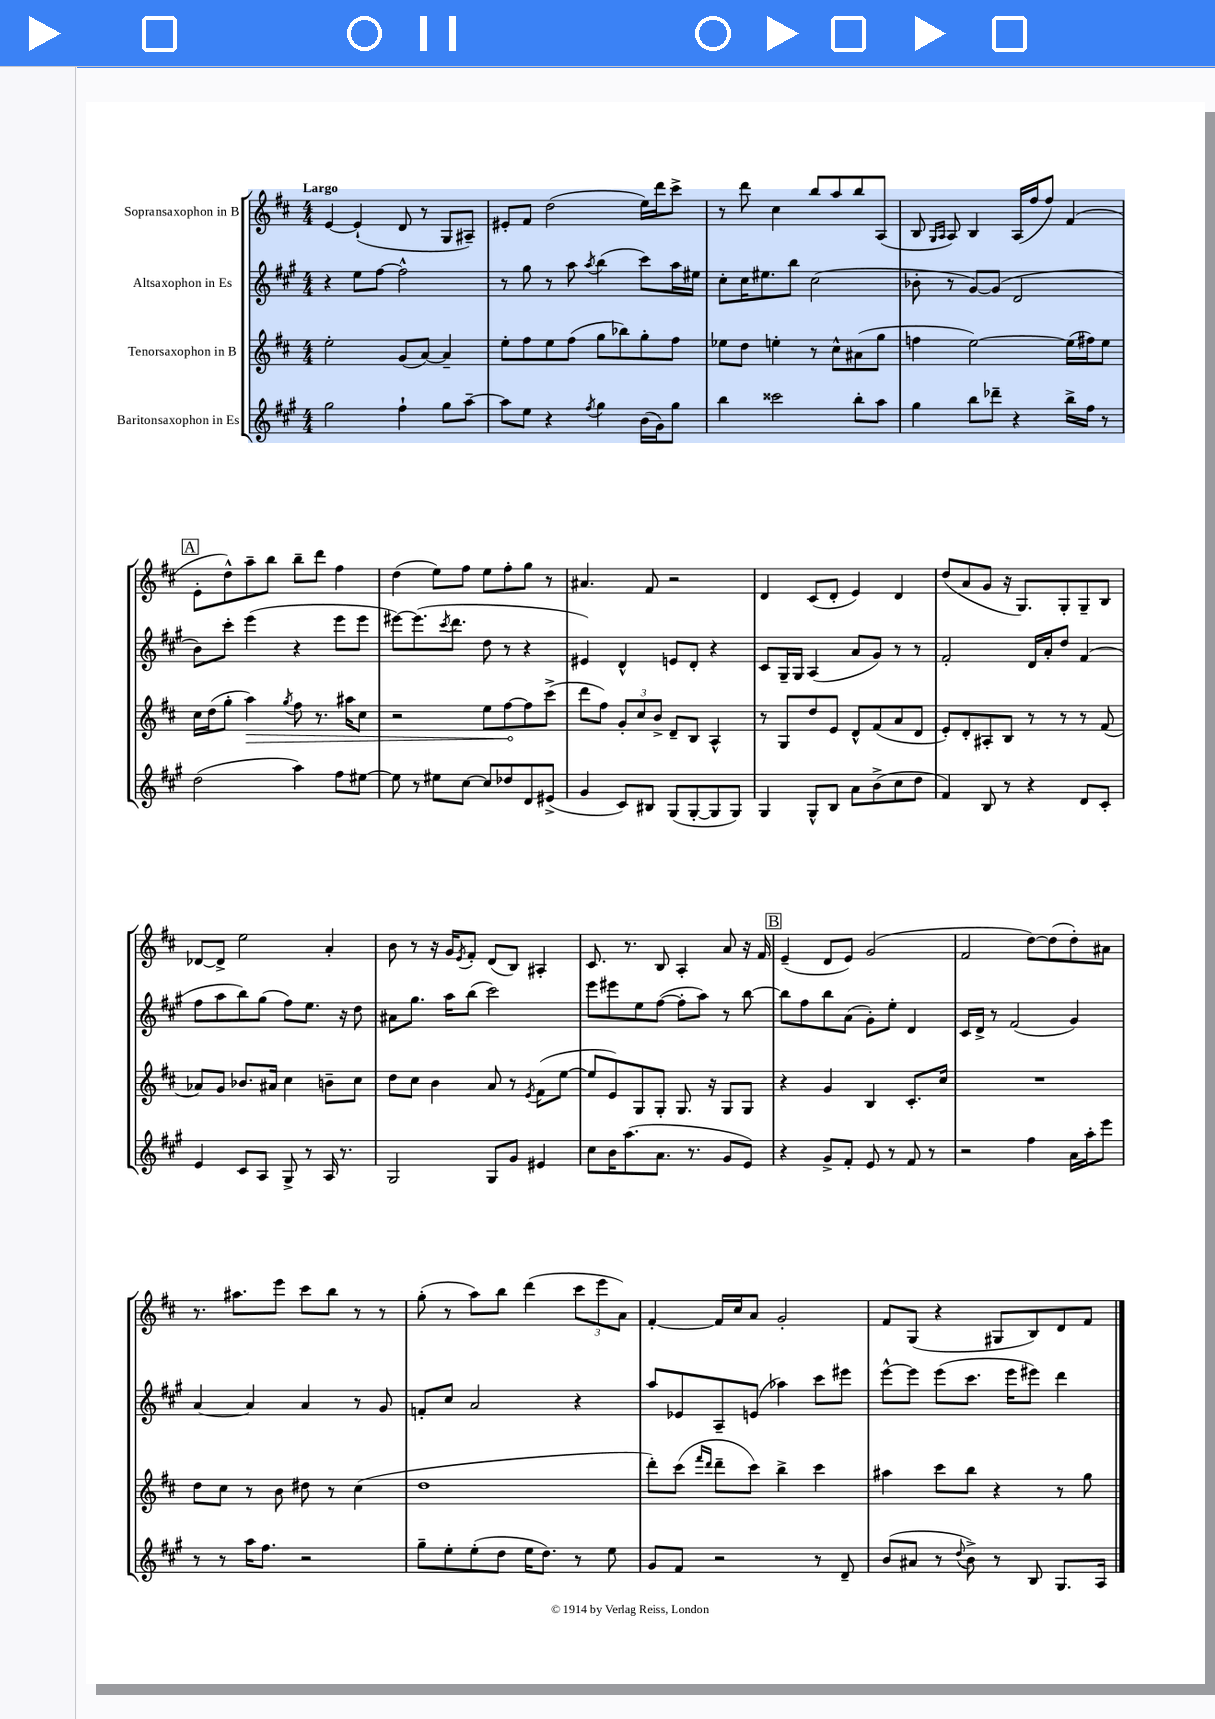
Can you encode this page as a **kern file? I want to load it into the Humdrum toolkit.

**kern	**kern	**kern	**kern
*staff4	*staff3	*staff2	*staff1
*clefG2	*clefG2	*clefG2	*clefG2
*k[f#c#g#]	*k[f#c#]	*k[f#c#g#]	*k[f#c#]
*M4/4	*M4/4	*M4/4	*M4/4
2gg#	2ee'	4r	[4e
.	.	8ee	(4e`]
.	.	[8ff#	.
4ff#`	(8g	2ff#^^]	8d
.	[8a)	.	8r
8gg#	4a~]	.	8G
[8aa~	.	.	8A#~)
=	=	=	=
8aa]	8ee'	8r	8e#'
8ee	8ff#	8gg#	8f#
4r	8ee	8r	(2dd
.	(8ff#	8aa	.
8qff#	.	8qaa	.
4gg#	8gg	(4bb	.
.	8bb-)	.	.
(16b	8gg'	8ccc#)	16ee)
16g#)	.	.	16ddd
8gg#	8ff#	16aa	8ccc#^
.	.	16ee#	.
=	=	=	=
4bb	8ee-	8cc#'	8r
.	8dd	16cc#	8ddd
.	.	8.ee#	.
2ccc##	4ee'	.	4cc#
.	.	8bb	.
.	8r	(2cc#	8bb
.	8cc#^^	.	8aa
8bb'	(8a#	.	8bb
8aa	8gg	.	(8A
=	=	=	=
4gg#	4ff	8b-'	8B
.	.	.	16qqG
.	.	.	16qqA
.	.	8r	8A)
8bb	[2ee)	[8g#)	4B
8ddd-~	.	(8g#]	.
4r	.	2d	(16A
.	.	.	16ff#
.	.	.	8ff#)
16bb^	(16ee]	.	(4f#
16ff#	16ff#)	.	.
8r	8ee	.	.
=	=	=	=
(2dd	16cc#	8b)	8e'
.	(16dd	.	.
.	8gg'	8ccc#'	8dd^^)
.	4aa)	(4eee	8aa~
.	.	.	8bb
.	8qgg	.	.
4aa)	8ff#	4r	8bb~
.	8.r	.	8ddd
8ff#	.	8eee	4ff#
.	16aa#	.	.
[8ee#	8cc#	8eee	.
=	=	=	=
8ee#]	2r	[8eee#)	(4dd
8r	.	(8.eee#]	.
8ee#	.	.	8ee)
.	.	8qccc#	.
.	.	8.ddd	.
[8cc#	.	.	8ff#
8cc#]	8ee	8dd	8ee
8dd-	[8ff#	8r	8ff#'
8d	8ff#]	4r	8gg
(8e#^	(8ccc#^	.	8r
=	=	=	=
4g#	8ddd	4e#)	4.a#
.	8ff#)	.	.
8c#)	12g'	4d^^	.
.	12cc#	.	.
8B#	.	.	8f#
.	12b^	.	.
(8G#	8d~	8e	2r
[8G#'	8B	8d'	.
8G#]	4A^^	4r	.
8G#)	.	.	.
=	=	=	=
4G#	8r	8c#	4d
.	8G	16G#~	.
.	.	16G#	.
8G#^^	8dd	(4A	(8c#
8B	8e	.	8d'
8a	8d^^	8a	4e)
(8b^	(8f#	8g#)	.
8cc#	8a	8r	4d
8dd	8d	8r	.
=	=	=	=
4f#)	8e')	2f#'	(8dd
.	8d'	.	8a
8B	8A#'	.	8g
8r	8B	.	16r
.	.	.	8.G)
4r	8r	16d	.
.	.	16a'	.
.	8r	8dd	8G'
8d	8r	(4f#	8G~
8c#'	(8f#	.	8B
=	=	=	=
4e	8a-)	8ff#	[8d-
.	8g	8aa	8d-^]
8c#	8.b-	8bb)	2ee
8A	.	(8gg#	.
.	16a#	.	.
8G#^	4cc#	8ff#)	.
8r	.	8.ee	.
16A	8b~	.	4a'
8.r	.	16r	.
.	8cc#	8dd	.
=	=	=	=
2G#	8dd	8a#	8b
.	8cc#	8.gg#	8r
.	4b	.	16r
.	.	16aa	16g
.	.	.	8qe
.	.	(8bb	8f#'
8G#	8a	2ccc#)	(8d
8g#	8r	.	8B)
.	8qe	.	.
4e#	(8f#	.	4A#'
.	[8ee	.	.
=	=	=	=
8cc#	8ee]	8eee	8.c#
16b	8e)	8eee#	.
(8.aa	.	.	8.r
.	8G	8ee	.
8.a	8G'	([8ff#	8B
.	8.G	8ff#']	4A'
8.r	.	.	.
.	.	8aa)	.
.	16r	.	.
8g#	8G	8r	8a
8e)	8G	[8bb	16r
.	.	.	16f#
=	=	=	=
4r	4r	8bb]	(4e~
.	.	8ff#	.
8g#^	4g	8bb	8d
8f#'	.	(8a	8e)
8e	4B	8g#')	(2g
8r	.	8ee'	.
8f#	8.c#'	4d	.
8r	.	.	.
.	16cc#	.	.
=	=	=	=
2r	1r	16c#	2f#
.	.	16d^	.
.	.	8r	.
.	.	(2f#	.
4ff#	.	.	[8dd)
.	.	.	(8dd]
16a	.	4g#)	8dd')
16aa'	.	.	.
8eee	.	.	8a#
=	=	=	=
8r	8dd	[4a	8.r
8r	8cc#	.	.
.	.	.	8.aa#
16aa	8r	4a]	.
8.ff#	.	.	.
.	8b	.	8eee
2r	8dd#	4a	8ccc#
.	8r	.	8bb
.	(4cc#	8r	8r
.	.	8g#	8r
=	=	=	=
8gg#~	1dd	8f'	(8gg'
8ee'	.	8cc#	8r
(8ee'	.	2a	8aa)
8dd	.	.	8bb
16ee	.	.	(4ddd
8.dd)	.	.	.
8r	.	4r	12ccc#
.	.	.	12eee
8ee	.	.	.
.	.	.	12a)
=	=	=	=
8g#	8ddd')	8aa	[4f#'
8f#	(8ccc#	8e-	.
.	16qqfff#	.	.
.	16qqddd	.	.
2r	8ddd~	8A~	16f#]
.	.	.	16cc#
.	8ccc#)	(8e	8a
.	4bb^	4aa-)	2g'
8r	4ccc#	8ccc#	.
8d~	.	8eee#	.
=	=	=	=
(8b	4aa#	[8eee^^	8f#
8a#	.	8eee]	(8G
8r	8ccc#	(8eee	4r
8qqdd	.	.	.
8b^)	8bb	8.ccc#	.
8r	4r	.	8G#
.	.	16eee	.
8B	.	8eee#)	8B)
8.G#	8r	4ddd	8d
.	8gg	.	8f#
16A	.	.	.
==	==	==	==
*-	*-	*-	*-
